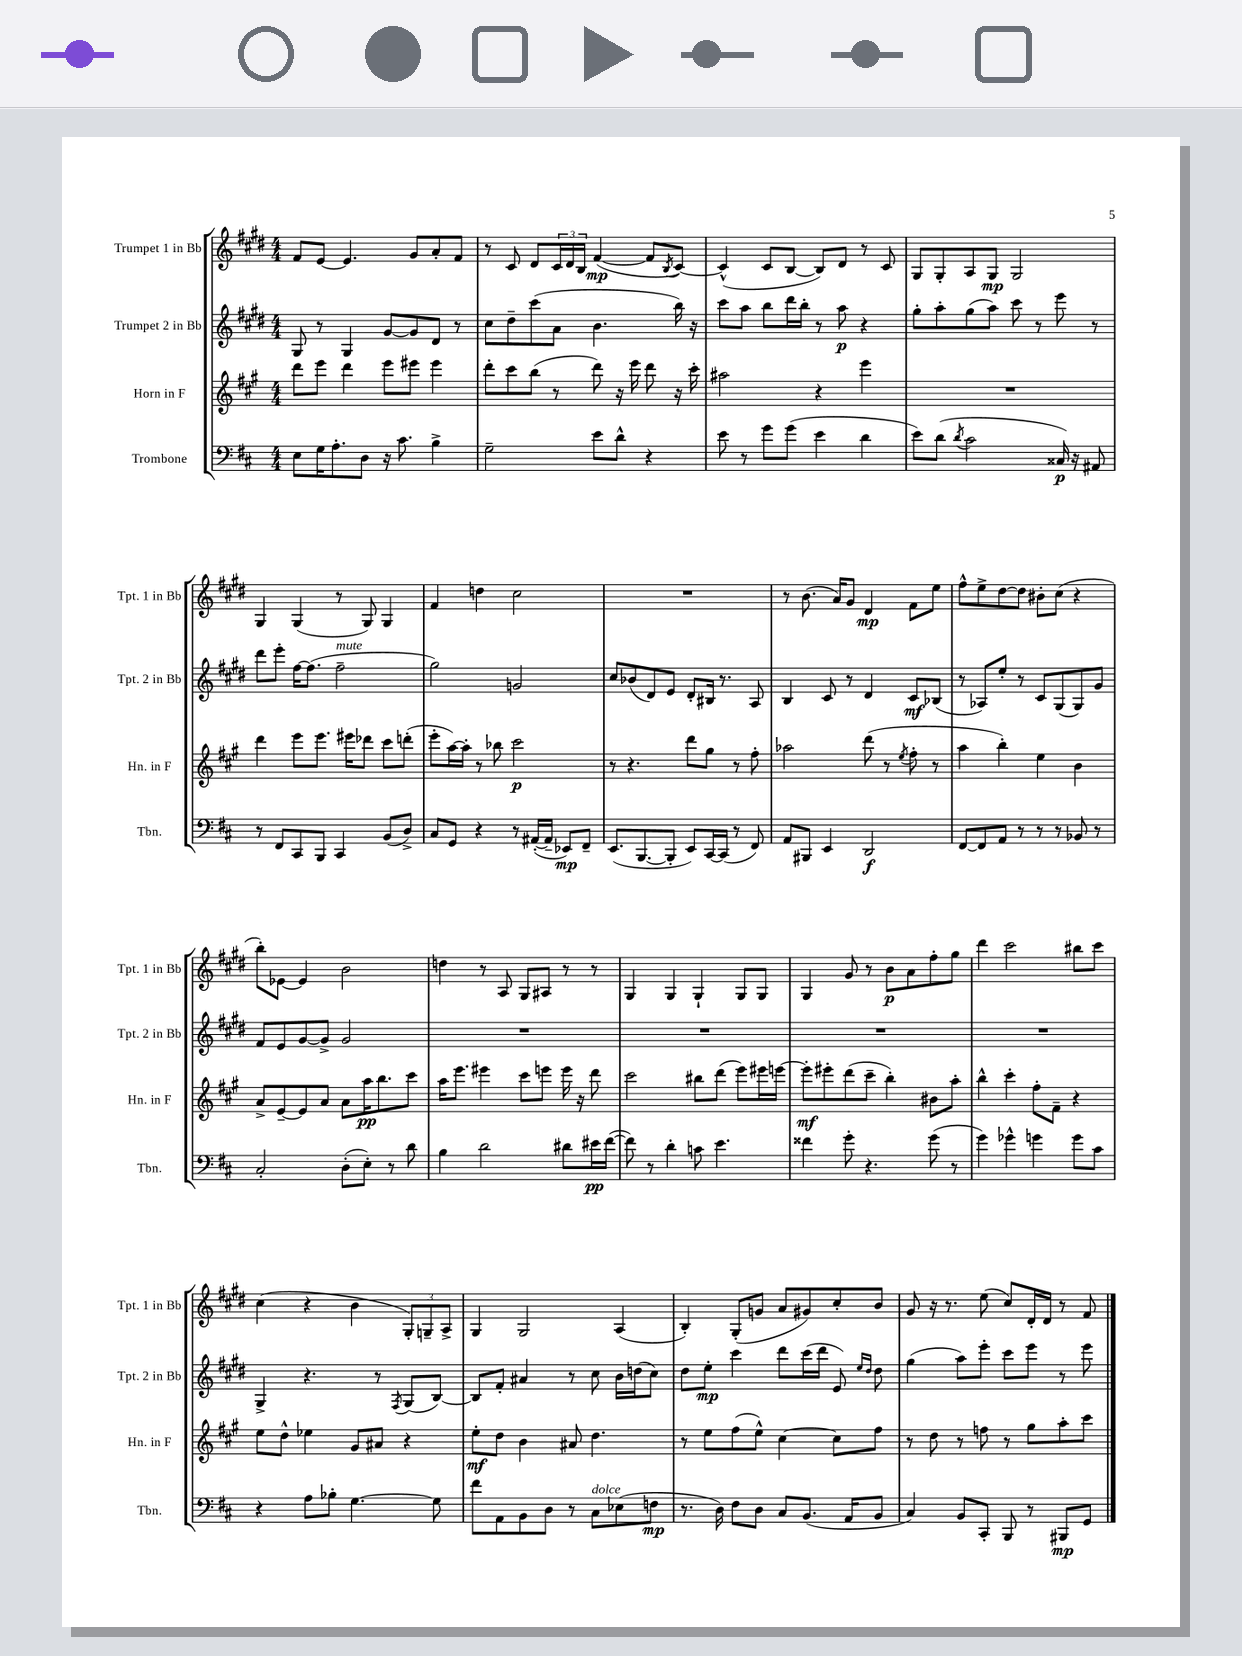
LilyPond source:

<<
\new StaffGroup <<
\new Staff = "s0" \with { instrumentName = "Trumpet 1 in Bb" shortInstrumentName = "Tpt. 1 in Bb" } {
    \clef treble \key e \major \numericTimeSignature \time 4/4
    fis'8 e'8~ e'4. gis'8 a'8-. fis'8 |
    r8 cis'8 dis'8 \tuplet 3/2 { cis'16 dis'16 b16 } fis'4~\mp( fis'8 \acciaccatura { b8 } cis'8~) |
    cis'4-^( cis'8 b8~ b8) dis'8 r8 cis'8 |
    gis8 gis8-. a8 gis8\mp gis2 |
    gis4 gis4( r8 gis8) gis4 |
    fis'4 d''4 cis''2 |
    R1 |
    r8 b'8.( a'16) gis'8 dis'4\mp fis'8 e''8 |
    fis''8-^ e''8-> dis''8~ dis''8 bis'8-. cis''8( r4 |
    b''8-.) ees'8~ ees'4 b'2 |
    d''4 r8 a8 gis8 ais8 r8 r8 |
    gis4 gis4 gis4-! gis8 gis8 |
    gis4 gis'8 r8 b'8\p a'8 fis''8-. gis''8 |
    dis'''4 cis'''2 bis''8 cis'''8 |
    cis''4( r4 b'4 \tuplet 3/2 { gis8-.) g8-- a8-> } |
    gis4 gis2 a4( |
    b4-.) gis8-.( g'8 a'8 gis'8) cis''8-. b'8 |
    gis'8 r16 r8. e''8( cis''8) dis'16-. dis'16 r8 fis'8 \bar "|." |
}
\new Staff = "s1" \with { instrumentName = "Trumpet 2 in Bb" shortInstrumentName = "Tpt. 2 in Bb" } {
    \clef treble \key e \major \numericTimeSignature \time 4/4
    gis8 r8 gis4 gis'8~ gis'8 dis'8 r8 |
    cis''8 dis''8-- cis'''8( a'8 b'4. b''16) r16 |
    cis'''8 a''8 b''8 dis'''16 b''16-. r8 a''8\p r4 |
    gis''8-. a''8-. gis''8( a''8) cis'''8 r8 e'''8 r8 |
    dis'''8 e'''8-. fis''16~ fis''8.( fis''2--^\markup { \italic "mute" } |
    gis''2) g'2 |
    cis''8 bes'8( dis'8) e'8 dis'8-. bis16 r8. a8 |
    b4 cis'8 r8 dis'4 cis'8\mf bes8( |
    r8 aes8) e''8-. r8 cis'8 gis8( gis8) gis'8 |
    fis'8 e'8 gis'8~ gis'8-> gis'2 |
    R1 |
    R1 |
    R1 |
    R1 |
    gis4-> r4. r8 \acciaccatura { fis8 } gis8( b8~) |
    b8 fis'8-. ais'4 r8 cis''8 b'16 d''16( cis''8) |
    dis''8 e''8-.\mp cis'''4 dis'''8 cis'''16( dis'''16 e'8) \grace { e''16 dis''16 } dis''8 |
    gis''4( a''8) e'''8-. cis'''8 e'''8 r8 e'''8 \bar "|." |
}
\new Staff = "s2" \with { instrumentName = "Horn in F" shortInstrumentName = "Hn. in F" } {
    \clef treble \key a \major \numericTimeSignature \time 4/4
    d'''8 e'''8 d'''4 e'''8 eis'''8 eis'''4 |
    d'''8-. cis'''8 b''8( r8 d'''8) r16 e'''16 d'''8 r16 cis'''16-. |
    ais''2 r4 e'''4 |
    R1 |
    d'''4 e'''8 e'''8. eis'''16 des'''8 cis'''8 d'''8-.( |
    e'''8-. a''16~) a''16-. r8 bes''8 cis'''2\p |
    r8 r4. d'''8 gis''8 r8 fis''8-. |
    aes''2 d'''8( r8 \acciaccatura { e''8 } fis''8-. r8 |
    a''4 b''4-.) e''4 b'4 |
    a'8-> e'8~-- e'8 a'8 a'8 a''16\pp b''8. cis'''8 |
    a''16 e'''8. eis'''4 cis'''8 e'''8 e'''16 r16 d'''8 |
    cis'''2 bis''8 d'''8( e'''8) eis'''16 e'''16~ |
    e'''8-.\mf eis'''8-. d'''8( cis'''8-- b''4-.) bis'8 a''8-. |
    b''4-^ cis'''4-. fis''8-. fis'8-- r4 |
    e''8 d''8-^ ees''4 gis'8 ais'8 r4 |
    e''8-.\mf d''8 b'4 ais'8 d''4. |
    r8 e''8 fis''8( e''8-^) cis''4~ cis''8 fis''8 |
    r8 d''8 r8 f''8 r8 gis''8 a''8-. cis'''8 \bar "|." |
}
\new Staff = "s3" \with { instrumentName = "Trombone" shortInstrumentName = "Tbn." } {
    \clef bass \key d \major \numericTimeSignature \time 4/4
    e8 g16 a8.-. d8 r16 cis'8. b4-> |
    g2-- e'8 d'8-^ r4 |
    e'8 r8 g'8 g'8( e'4 d'4 |
    e'8) d'8( \acciaccatura { d'8 } cis'2 cisis16\p) r16 ais,8 |
    r8 fis,8 cis,8 b,,8 cis,4 b,8( d8->) |
    cis8 g,8 r4 r8 ais,16~-.( ais,16-- ees,8\mp) fis,8-- |
    e,8.( b,,8.~ b,,8-. e,8) cis,16~ cis,16( r8 fis,8) |
    a,8 bis,,8 e,4 d,2\f |
    fis,8~ fis,8 a,8 r8 r8 r8 bes,8 r8 |
    cis2-. d8-.( e8-.) r8 d'8 |
    b4 d'2 dis'8 eis'16\pp fis'16~( |
    fis'8) r8 d'4-. c'8 e'4. |
    fisis'4 g'8-. r4. g'8( r8 |
    g'4) ges'4-^ g'4 g'8 cis'8 |
    r4 a8 bes8-. g4.~ g8 |
    fis'8 a,8 b,8 d8 r8 cis8^\markup { \italic "dolce" } ees8( f8\mp |
    r8. d16) fis8 d8 cis8 b,8.( a,16 b,8 |
    cis4) b,8 cis,8-. b,,8 r8 bis,,8\mp g,8 \bar "|." |
}
>>
>>
\layout { \context { \Score \remove "Bar_number_engraver" } }
